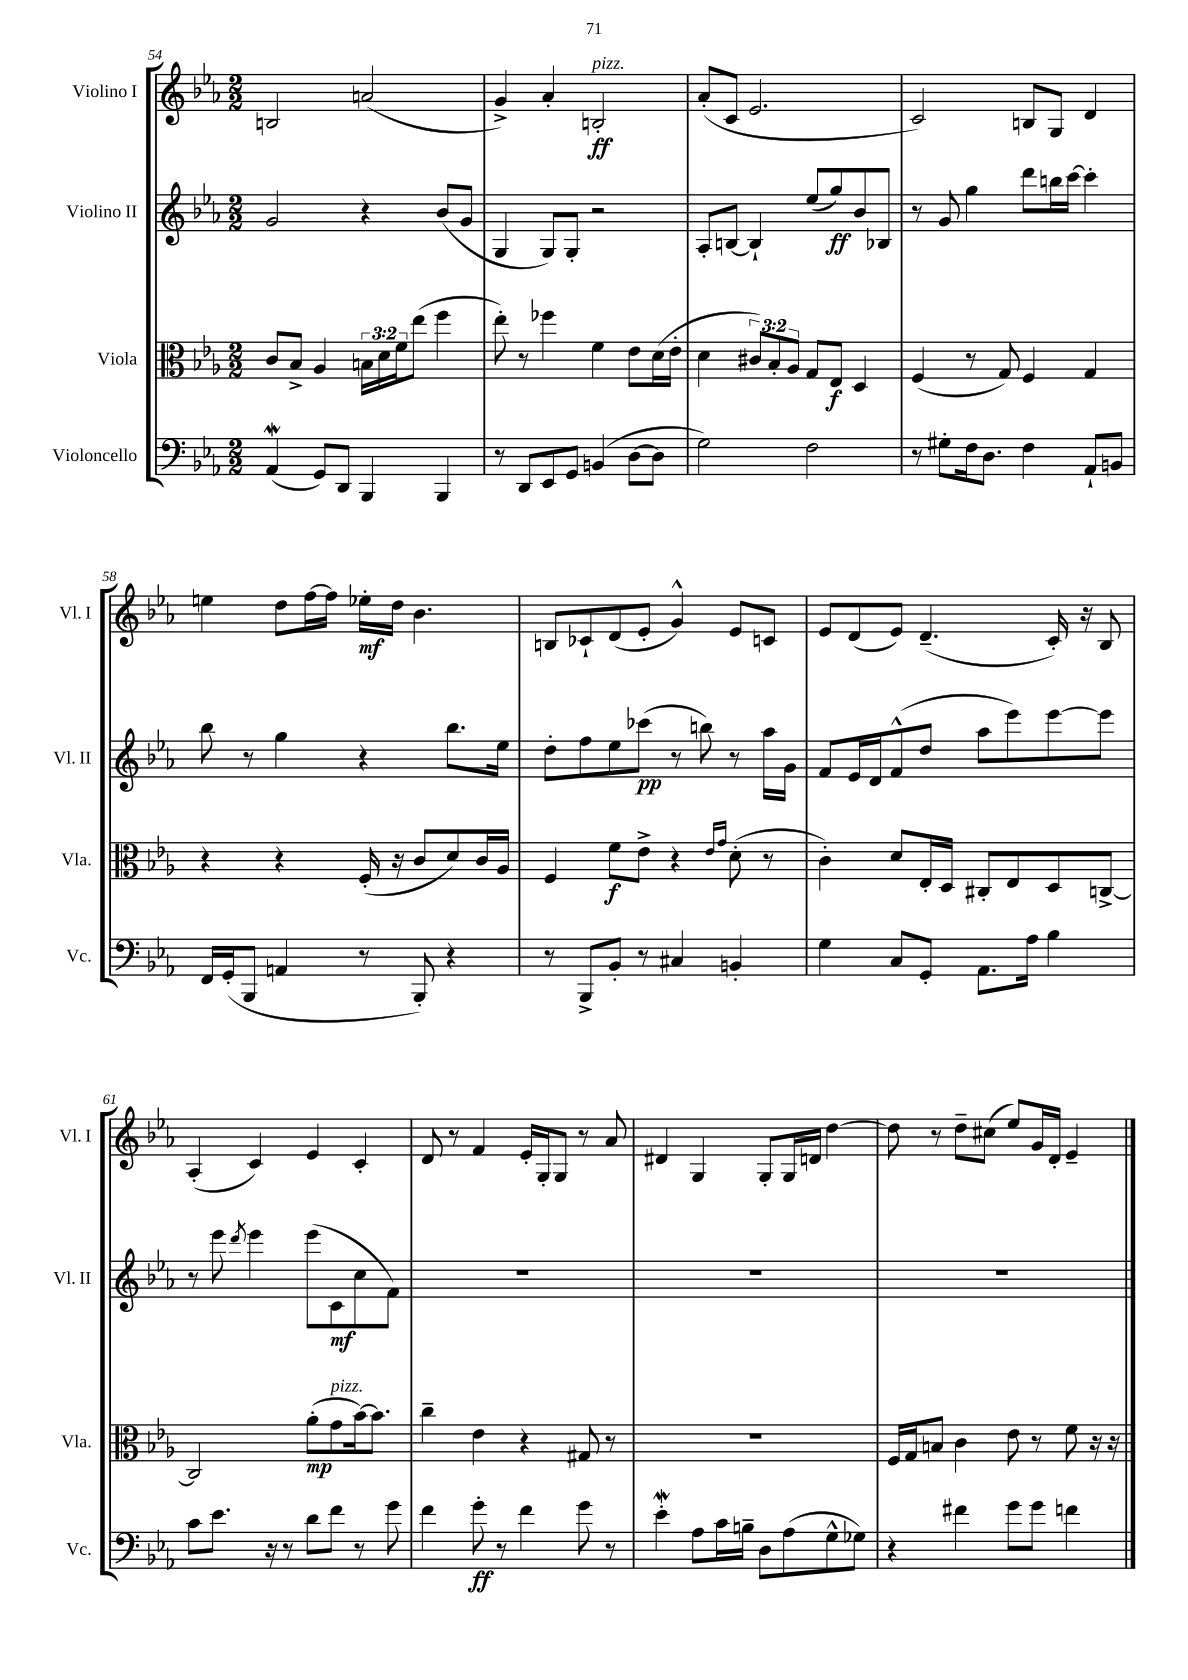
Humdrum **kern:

**kern	**kern	**kern	**kern
*staff4	*staff3	*staff2	*staff1
*clefF4	*clefC3	*clefG2	*clefG2
*k[b-e-a-]	*k[b-e-a-]	*k[b-e-a-]	*k[b-e-a-]
*M2/2	*M2/2	*M2/2	*M2/2
(4AA-	8c	2g	2B
.	8B-^	.	.
8GG)	4A-	.	.
8DD	.	.	.
4BBB-	24B	4r	(2a
.	24d	.	.
.	24f	.	.
.	(8ee-	.	.
4BBB-	4ff	(8b-	.
.	.	8g	.
=	=	=	=
8r	8ee-')	4G	4g^)
8DD	8r	.	.
8EE-	4ff-	8G)	4a-'
8GG	.	8G'	.
(4BB	4f	2r	2B'
[8D	8e-	.	.
8D]	(16d	.	.
.	16e-'	.	.
=	=	=	=
2G)	4d	8A-'	(8a-'
.	.	[8B	8c
.	12c#)	4B`]	2.e-
.	12B-'	.	.
.	12A-	.	.
2F	8G	(8ee-	.
.	8E-	8gg)	.
.	4D	8b-	.
.	.	8B-	.
=	=	=	=
8r	(4F	8r	2c)
8G#'	.	8g	.
16F	8r	4gg	.
8.D	.	.	.
.	8G)	.	.
4F	4F	8ddd	8B
.	.	16bb	8G
.	.	[16ccc	.
8AA-`	4G	4ccc']	4d
8BB	.	.	.
=	=	=	=
16FF	4r	8bb-	4ee
(16GG'	.	.	.
8BBB-	.	8r	.
4AA	4r	4gg	8dd
.	.	.	[16ff
.	.	.	16ff]
8r	(16F'	4r	16ee-'
.	16r	.	16dd
8BBB-')	8c	.	4.b-
4r	8d)	8.bb-	.
.	16c	.	.
.	16A-	16ee-	.
=	=	=	=
8r	4F	8dd'	8B
8BBB-^	.	8ff	8c-`
8BB-'	8f	8ee-	(8d
8r	8e-^	(8ccc-	8e-'
4C#	4r	8r	4g^^)
.	.	8bb)	.
.	16qqe-	.	.
.	16qqg	.	.
4BB'	(8d'	8r	8e-
.	8r	16aa-	8c
.	.	16g	.
=	=	=	=
4G	4c')	8f	8e-
.	.	16e-	(8d
.	.	16d	.
8C	8d	(8f^^	8e-)
8GG'	16E-'	8dd	(4.d~
.	16D	.	.
8.AA-	8C#'	8aa-	.
.	8E-	8eee-)	.
16A-	.	.	.
4B-	8D	[8eee-	16c')
.	.	.	16r
.	[8C^	8eee-]	8B-
=	=	=	=
8c	2C]	8r	(4A-'
8.e-	.	8eee-	.
.	.	8qddd	.
.	.	4eee-	4c)
16r	.	.	.
8r	.	.	.
8d	(8a-'	(8eee-	4e-
8f	8g	8c	.
8r	[16b-)	8cc	4c'
.	8.b-]	.	.
8g	.	8f)	.
=	=	=	=
4f	4cc~	1r	8d
.	.	.	8r
8g'	4e-	.	4f
8r	.	.	.
4f	4r	.	16e-'
.	.	.	16G'
.	.	.	8G
8g	8G#	.	8r
8r	8r	.	8a-
=	=	=	=
4e-'	1r	1r	4d#
8A-	.	.	4G
16c	.	.	.
16B~	.	.	.
8D	.	.	8G'
(8A-	.	.	16G
.	.	.	16d
8G^^	.	.	[4dd
8G-)	.	.	.
=	=	=	=
4r	16F	1r	8dd]
.	16G	.	.
.	8B	.	8r
4f#	4c	.	8dd~
.	.	.	(8cc#
8g	8e-	.	8ee-)
8g	8r	.	16g
.	.	.	16d'
4f	8f	.	4e-~
.	16r	.	.
.	16r	.	.
==	==	==	==
*-	*-	*-	*-
